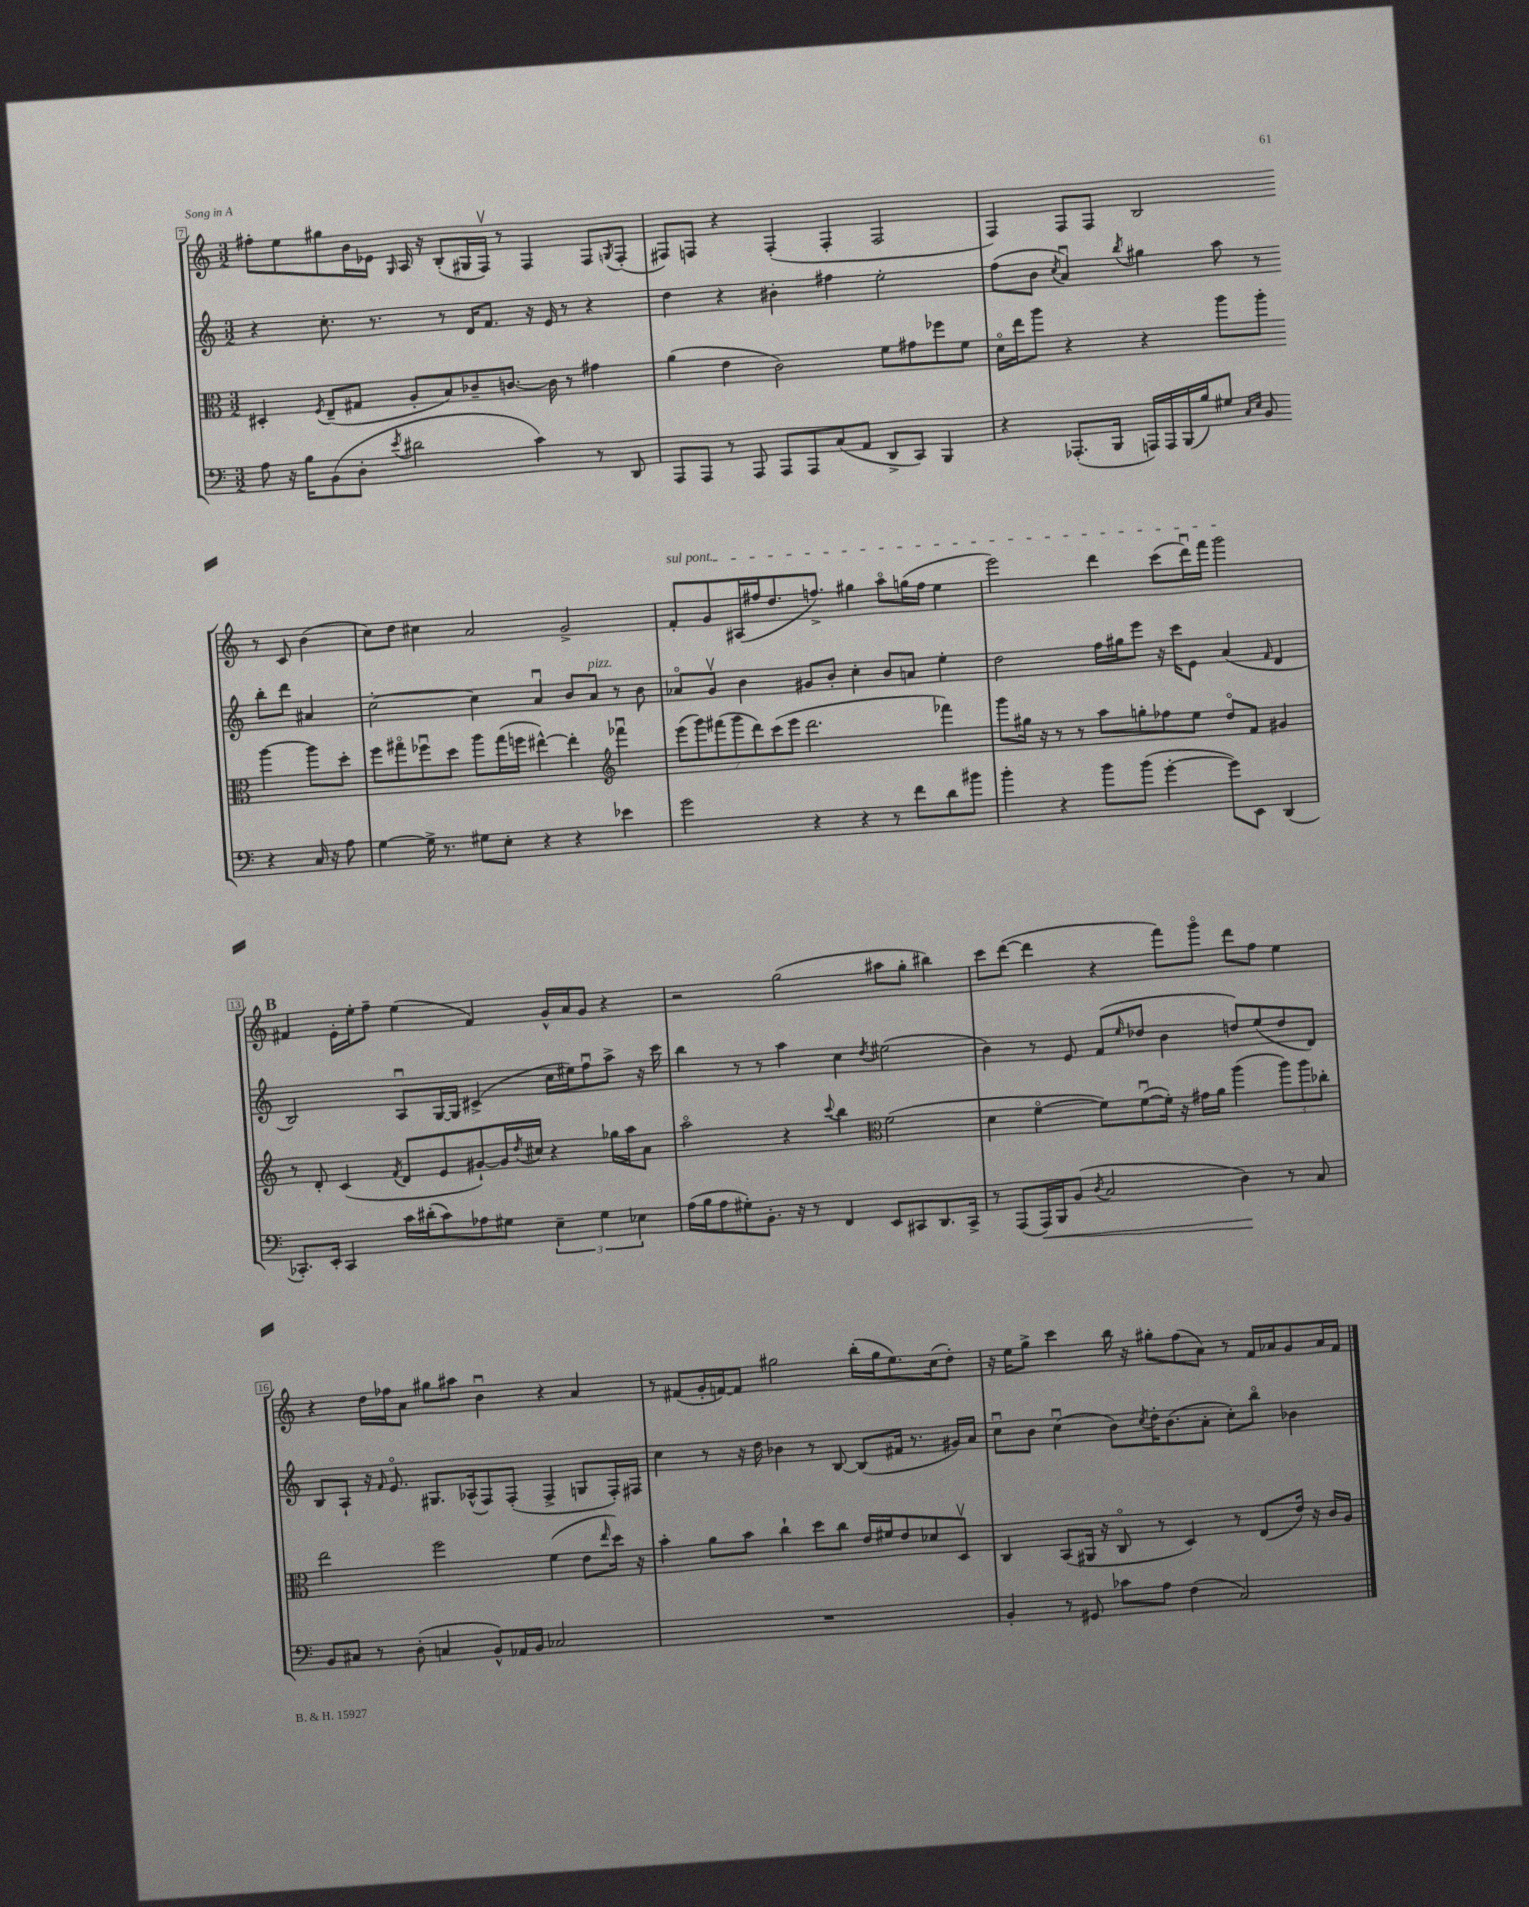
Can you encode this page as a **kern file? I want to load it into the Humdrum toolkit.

**kern	**kern	**kern	**kern
*staff4	*staff3	*staff2	*staff1
*clefF4	*clefC3	*clefG2	*clefG2
*k[]	*k[]	*k[]	*k[]
*M3/2	*M3/2	*M3/2	*M3/2
8A\	4D#'/	4r	8ff#'\L
16r	.	.	8ee\
16B\LK	.	.	.
.	8qF/	.	.
(8BB\	(8E~/L	8.cc'\	8gg#\
8D'\J	8G#/J	.	16b\L
.	.	8.r	16e-\JJ
8qe/	.	.	16qqG/
2d#\	8A'/L	.	16A/
.	.	.	16r
.	8B/)	8r	(8B'/L
.	8c-~/	16d/LK	16G#/L
.	.	8.f/J	16Fv/JJ)
.	[8.c/J	.	8r
4c\)	.	16r	4F/
.	16c\]	16e/	.
.	8r	8r	.
8r	4g#\	4r	8F/L
.	.	.	8qG/
8DD/	.	.	(8F'/J
=	=	=	=
8AAA/L	(4a\	4dd\	8F#/L)
8AAA/J	.	.	8F/J
8r	4e\	4r	4r
8AAA/	.	.	.
8AAA/L	2c\)	4b#'\	(4F'/
8AAA/	.	.	.
(8C/	.	4ff#\	4F'/
8AA/J	.	.	.
8DD^/L	8f\L	2ee'\	2F/
8CC/J)	8g#\	.	.
4BBB/	8ff-\	.	.
.	8f\J	.	.
=	=	=	=
4r	16do\LL	(8ff\L	4F/)
.	16ee\J	.	.
.	8aa\J	8b\J	.
.	.	8qcc/	.
(8.AAA-'/L	4r	4au/)	8F/L
.	.	.	8F/J
16BBB/Jk	.	.	.
.	.	8qbb/	.
16AAA/LL)	4r	4gg#\	2B/
16AAA/	.	.	.
(16BBB/	.	.	.
16B/J)	.	.	.
8G#/J	8aa\L	8aa\	.
16qqC/LL	.	.	.
16qqE/JJ	.	.	.
8BB/	8aa'\J	8r	.
4r	[4aa\	8bb'\L	8r
.	.	8ddd\J	8c/
16C/	8aa\]L	4a#/	(4b\
16r	.	.	.
8A\	8dd'\J	.	.
=	=	=	=
[4G\	8ff\L	[2cc'\	8cc\L)
.	8gg#o\	.	8dd\J
16G^\]	8ff-u\	.	4cc#\
8.r	.	.	.
.	8dd\J	.	.
8G#\L	8aa\L	4cc\]	2a/
8E'\J	(16gg#\L	.	.
.	16ff\JJ	.	.
4r	[4ee#^^\)	4au/	.
4r	4ee#'\]	8b/L	2g^/
.	.	8a/J	.
*	*clefG2	*	*
4e-\	4fff-u\	8r	.
.	.	8b\	.
=	=	=	=
2g\	(14eee\L	8a-o/L	8f'/L
.	14ggg\)	.	.
.	.	8gv/J	8g/
.	(14fff#\	.	.
.	14ggg\	.	.
.	.	4b\	(16A#/L
.	14ddd\)	.	.
.	.	.	16ff#/J
.	(14ccc\	.	.
.	.	.	8.dd/
.	14eee\J	.	.
4r	2.ddd\	8g#/L	.
.	.	.	8.ff^/J)
.	.	8b'/J	.
4r	.	4cc'\	4gg#\
8r	.	8b/L	8aao\L
8f\L	.	8a/J	(16gg\L
.	.	.	16ff\JJ
8d\	4fff-\)	4ee'\	4ee\
8b#\J	.	.	.
=	=	=	=
4b'\	8ggg\L	2dd\	2eee\)
.	16gg#\Jk	.	.
.	16r	.	.
4r	8r	.	.
.	8r	.	.
8b\L	8aa\L	16ff\LL	4ddd\
.	.	16gg#\J	.
(8b\J	8gg'\	8eee\J	.
[4g'\	8ff-\	16r	(8ccc\L
.	.	16ccc\LK	.
.	8ee\J	8e\J	16dddu\L)
.	.	.	16fff\JJ
8g\]L)	8ddo/L	(4a/	2ggg\
8EE\J	8f/J	.	.
.	.	16qqf/	.
(4DD/	4g#/	4d/	.
=	=	=	=
8.CC-'/L)	8r	2B/)	4f#/
.	8d'/	.	.
16EE'/Jk	.	.	.
4CC-/	(4c/	.	16e'\LL
.	.	.	16ee'\J
.	.	.	8ff~\J
.	8qf/	.	.
16c\LL	8d/L	8Au/L	(4ee\
(16d#'\J	.	.	.
8c\)	8e/	[16G/L	.
.	.	16G/]JJ	.
8A-\	[8g#`/)	(4c#^/	4f#/)
8G#\J	16g#/]L	.	.
.	8qdd/	.	.
.	16cc#/JJ	.	.
6E~\	4r	16cc\LL	16g^^/LL
.	.	16ee#\J)	16a/J
.	.	8ffu\	8g/J
6G#\	.	.	.
.	16gg-\LL	8aa^\J	4r
.	16aa\J	.	.
6E-\	.	.	.
.	8a\J	16r	.
.	.	16ccc\	.
=	=	=	=
(16A\LL	2aao\	4bb\	2r
16B\J	.	.	.
8A\	.	.	.
8G#'\)	.	8r	.
8.BB'\J	.	8r	.
.	4r	4aa\	(2gg\
16r	.	.	.
8r	.	.	.
.	8qqccc/	.	.
4FF/	4bb\	4cc\	.
*	*clefC3	*	*
.	.	8qdd/	.
8EE/L	(2f\	(2ee#\	8aa#\L
8CC#/	.	.	8gg'\J
8.DD/	.	.	4bb#\)
16CC#^/Jk	.	.	.
=	=	=	=
8r	4d\	4b\)	8ccc\L
(8AAA/L	.	.	([8ddd\J
16AAA/L)	[4fo\	8r	4ddd\]
16BBB/J	.	.	.
(8BB/J	.	8e/	.
8qD/	.	.	.
2C/	8f\]L)	(8f/L	4r
.	.	16qqee/	.
.	([8fu\	8dd-/J	.
.	16f'\]Jk)	4b\	8fff\L)
.	16r	.	.
.	16g#\LL	.	8gggo\J
.	16a\JJ	.	.
4D\)	(4aa\	8dd/L)	8ddd\L
.	.	(8ee/	8ff\J
8r	12aa\L)	8dd/	4ee\
.	12aa\	.	.
8C/	.	8d/J)	.
.	12cc-'\J	.	.
=	=	=	=
8BB/L	2ee\	8B/L	4r
8C#/J	.	8A`/J	.
8r	.	16r	16dd\LL
.	.	16qqf/	.
.	.	8.eo/	16ff-\J
(8D'\	.	.	8a\J
4C/	2ff\	8.G#/L	8gg#\L
.	.	.	8aa#\J
.	.	(16A-^^/k	.
8BB^^/L)	.	8F/)	4bu\
16AA-/L	.	(8F'/J	.
16BB/JJ	.	.	.
2C-/	(4f\	4F^/	4r
.	8e\L	8G/L	4a/
.	16qqee/	.	.
.	16dd\Jk)	16F'/L)	.
.	16r	16F#/JJ	.
=	=	=	=
1.r	4b'\	4cc\	8r
.	.	.	(8f#/L
.	8a\L	8r	16g'/L
.	.	.	[16f/J)
.	8b\J	16r	8f/]J
.	.	16dd\	.
.	4cc`\	4b-\	2gg#\
.	8dd\L	8r	.
.	8cc\J	[8B/	.
.	16e/LL	(8B/]L	(16bb'\LL
.	16f#/J	.	16gg#\J
.	8e/	16f#/Jk	8.ee\)
.	.	8.r	.
.	8d-/	.	.
.	.	.	(16cc\k
.	8Dv/J	16g#/LL)	8dd'\J)
.	.	16a/JJ	.
=	=	=	=
4BB'/	4C/	8ccu\L	16r
.	.	.	16ee\LK
.	.	8b\J	8gg^\J
8r	(8BB/L	(4ccu\	4ccc\
8GG#/	16AA#/Jk	.	.
.	16r	.	.
8c-\L	8Co/	8b\L)	16bb\
.	.	.	16r
.	.	8qcc/	.
8A\J	8r	16dd'\K	8gg#'\L
.	.	(8.b\	.
(4F\	4D/)	.	(8ff\
.	.	8a'\J	8a\J)
2C/)	8r	8cc'\L)	8r
.	(8E/L	8bbo\J	16f/LL
.	.	.	16a-/J
.	16e/Jk)	4b-\	8g/
.	16r	.	.
.	16c/LL	.	16a-/L
.	16A/JJ	.	16f/JJ
==	==	==	==
*-	*-	*-	*-
